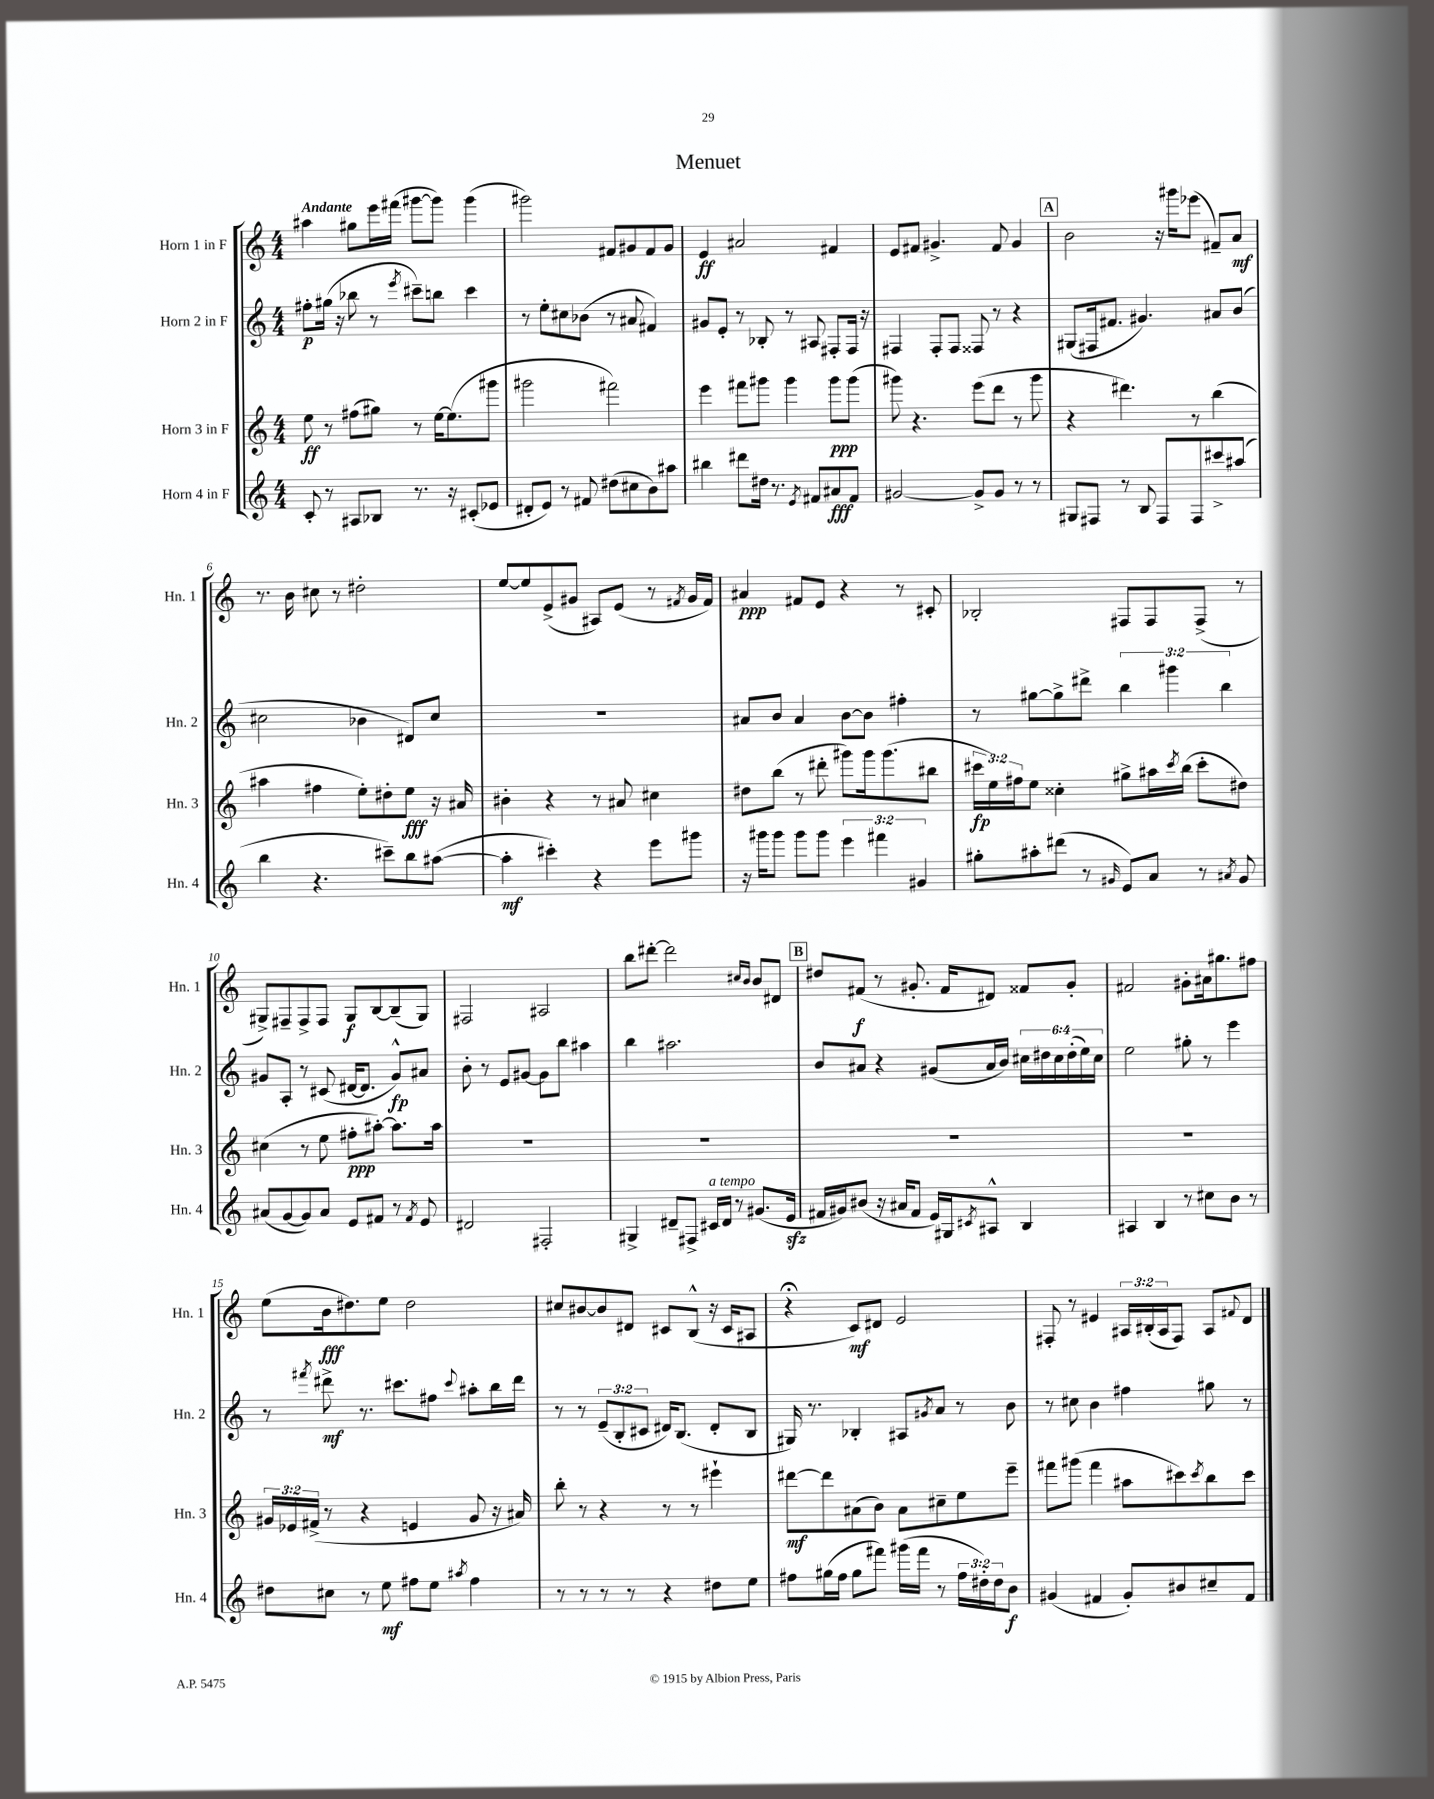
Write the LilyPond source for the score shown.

\header { title = "Menuet" }
<<
\new StaffGroup <<
\new Staff = "s0" \with { instrumentName = "Horn 1 in F" shortInstrumentName = "Hn. 1" } {
    \clef treble \key c \major \numericTimeSignature \time 4/4 \override Staff.TupletNumber.text = #tuplet-number::calc-fraction-text \tempo "Andante"
    ais''4 gis''8 e'''16 fis'''16( gis'''8~ gis'''8) gis'''4( |
    gis'''2) fis'8 gis'8 fis'8 gis'8 |
    e'4\ff ais'2 fis'4 |
    e'8 fis'8 gis'4.-> fis'8 gis'4 |
    \mark \markup { \box "A" } b'2 r16 gis'''16 ees'''8( fis'8--) a'8\mf |
    r8. b'16 cis''8 r8 dis''2-. |
    e''8~ e''8 e'8->( gis'8 ais8) e'8( r8 \acciaccatura { fis'8 } gis'16 fis'16) |
    ais'4\ppp fis'8 e'8 r4 r8 cis'8-. |
    bes2-. fis8 fis8 fis8->( r8 |
    gis8->) fis8-- fis8-> fis8 gis8\f b8~ b8--( gis8) |
    fis2 ais2 |
    b''8 dis'''8~-. dis'''2 \grace { cis''16 b'16 } b'8 dis'8 |
    \mark \markup { \box "B" } dis''8 fis'8\f( r8 gis'8.-. fis'16 dis'8) fisis'8 gis'8-. |
    fis'2 gis'8-. ais'16 gis''8. fis''8 |
    e''8( b'16\fff dis''8.) e''8 dis''2 |
    cis''8 bis'8~ bis'8 dis'8 cis'8 b8-^( r16 cis'16 ais8 |
    r4\fermata c'8\mf) dis'8 e'2 |
    fis8-. r8 eis'4 \tuplet 3/2 { ais16 bis16-.( ais16 } fis8) ais8 \appoggiatura { fis'8 } d'8 \bar "|." |
}
\new Staff = "s1" \with { instrumentName = "Horn 2 in F" shortInstrumentName = "Hn. 2" } {
    \clef treble \key c \major \numericTimeSignature \time 4/4 \override Staff.TupletNumber.text = #tuplet-number::calc-fraction-text
    fis''8-.\p gis''16( r16 bes''8 r8 \acciaccatura { e'''8 } cis'''8--) b''8 cis'''4 |
    r8 e''8-. cis''8 bes'8( r8 ais'8 fis'4) |
    gis'8 e'8-. r8 bes8-. r8 ais8 fis8-. fis16 r16 |
    fis4 fis8-. fis8 fisis8 r8 r4 |
    \mark \markup { \box "A" } gis8( fis16 fis'8. gis'4.) ais'8 b'8( |
    cis''2 bes'4 dis'8) cis''8 |
    R1 |
    ais'8 b'8 ais'4 b'8~ b'8 fis''4-. |
    r8 gis''8~ gis''8-> dis'''8-> \tuplet 3/2 { b''4 gis'''4 b''4 } |
    gis'8 a8-. r8 cis'8( dis'16~ dis'8. gis'8-^\fp) ais'8 |
    b'8-. r8 e'8 gis'8~ gis'8 b''8 ais''4 |
    b''4 ais''2. |
    \mark \markup { \box "B" } b'8 ais'8 r4 gis'8( ais'16 b'16) \tuplet 6/4 { cis''16 dis''16 cis''16 dis''16-.( e''16) cis''16 } |
    e''2 gis''8-. r8 e'''4 |
    r8 \acciaccatura { fis'''8 } dis'''8->\mf r8. cis'''8. fis''8 \appoggiatura { cis'''8 } ais''8-. b''16 dis'''16 |
    r8 r8 \tuplet 3/2 { e'8--( b8-. cis'8 } dis'16) b8.( dis'8-. b8 |
    gis16) r8. bes4-. ais8 \acciaccatura { gis'8 } a'8 r8 b'8 |
    r8 cis''8 b'4 fis''4 gis''8 r8 \bar "|." |
}
\new Staff = "s2" \with { instrumentName = "Horn 3 in F" shortInstrumentName = "Hn. 3" } {
    \clef treble \key c \major \numericTimeSignature \time 4/4 \override Staff.TupletNumber.text = #tuplet-number::calc-fraction-text
    e''8\ff r8 fis''8( gis''8) r8 e''16~ e''8.( gis'''8 |
    gis'''2 fis'''2) |
    e'''4 fis'''8 gis'''8 gis'''4 gis'''8\ppp gis'''8( |
    gis'''8) r4. e'''8( d'''8 r8 gis'''8 |
    \mark \markup { \box "A" } r4 dis'''4.) r8 b''4( |
    ais''4 fis''4 e''8-.) dis''8-. e''8\fff r16 ais'16 |
    bis'4-. r4 r8 ais'8 cis''4 |
    dis''8 b''8( r8 dis'''8-. gis'''8) gis'''16 gis'''8.( bis''8 |
    \tuplet 3/2 { cis'''16\fp e''16) fis''16 } e''8 cisis''4-. gis''8-> ais''16 \acciaccatura { cis'''8 } b''16( cis'''8-. dis''8) |
    cis''4( r8 e''8 fis''8-.\ppp ais''8~-.) ais''8. ais''16 |
    R1 |
    R1 |
    \mark \markup { \box "B" } R1 |
    R1 |
    \tuplet 3/2 { gis'16 ees'16 fis'16->( } r8 r4 e'4 gis'8 r16 ais'16) |
    b''8-. r8 r4 r8 r8 eis'''4-! |
    dis'''8~\mf dis'''8 ais'8( b'8) ais'8 cis''8-- e''8 e'''8-- |
    fis'''8 gis'''8( fis'''4 ais''8 cis'''8) \acciaccatura { cis'''8 } b''8 cis'''8 \bar "|." |
}
\new Staff = "s3" \with { instrumentName = "Horn 4 in F" shortInstrumentName = "Hn. 4" } {
    \clef treble \key c \major \numericTimeSignature \time 4/4 \override Staff.TupletNumber.text = #tuplet-number::calc-fraction-text
    c'8-. r8 ais8 bes8 r8. r16 cis'8-.( ees'8 |
    dis'8-. e'8) r8 fis'8 dis''8( cis''8 b'8) ais''8 |
    bis''4 dis'''8 dis''16 r8. \acciaccatura { e'8 } fis'8 ais'8\fff fis'8 |
    gis'2~ gis'8-> gis'8 r8 r8 |
    \mark \markup { \box "A" } gis8 fis8 r8 b8 fis8 fis8 cis'''8-> ais''8( |
    b''4 r4. cis'''8--) b''8 ais''8~( |
    ais''4-.\mf cis'''4-.) r4 e'''8 gis'''8 |
    r16 gis'''16 gis'''8 gis'''8 gis'''8 \tuplet 3/2 { e'''4 fis'''4 gis'4 } |
    gis''8-. ais''8-. dis'''8( r8 \grace { gis'16 } e'8) a'8 r8 \acciaccatura { ais'8 } gis'8 |
    ais'8( g'8~ g'8) ais'8 e'8 fis'8 r8 \acciaccatura { fis'8 } e'8 |
    dis'2 fis2-. |
    gis4-> dis'8-- fis8-> cis'16^\markup { \italic "a tempo" } dis'16 r8 gis'8.( e'16\sfz |
    \mark \markup { \box "B" } fis'16 gis'16) bis'8( r16 ais'16 fis'8 e'16) gis16 \acciaccatura { cis'8 } ais8-^ b4 |
    ais4 b4 r8 cis''8 b'8 r8 |
    dis''8 cis''8 r8 e''8\mf fis''8 e''8 \acciaccatura { ais''8 } fis''4 |
    r8 r8 r8 r8 r4 dis''8 e''8 |
    fis''8 gis''16( fis''16 gis''8 fis'''8) gis'''16( fis'''16 r8 \tuplet 3/2 { fis''16 dis''16-.) dis''16 } b'8\f |
    gis'4( fis'4 gis'8-.) bis'8 cis''8-- fis'8 \bar "|." |
}
>>
>>
